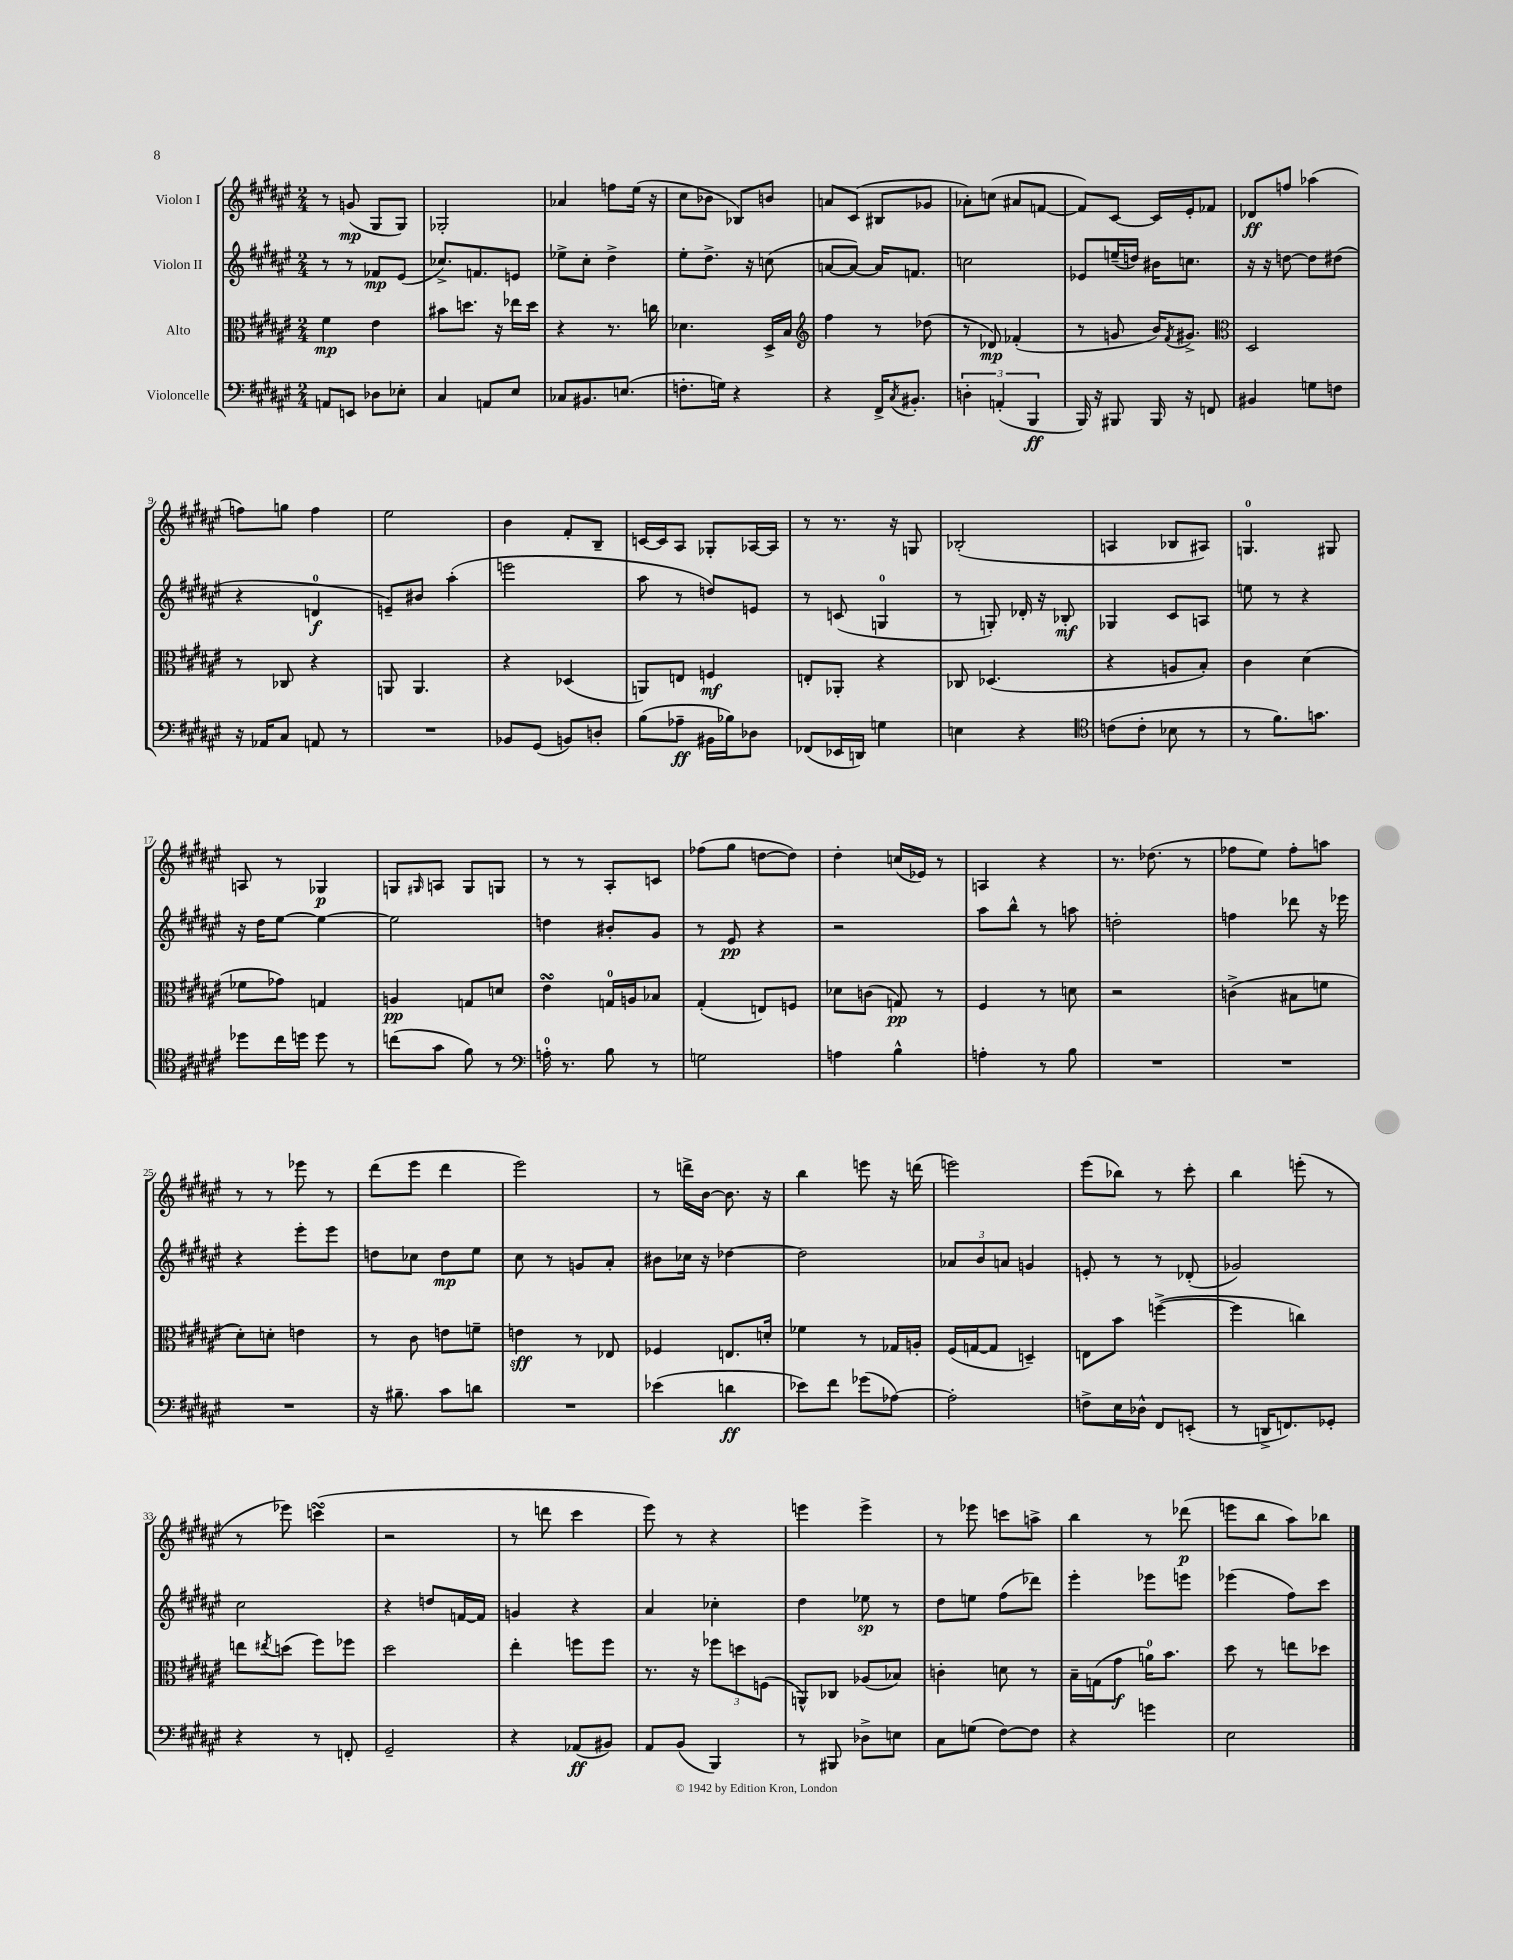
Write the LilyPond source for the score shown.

<<
\new StaffGroup <<
\new Staff = "s0" \with { instrumentName = "Violon I" } {
    \clef treble \key fis \major \numericTimeSignature \time 2/4
    r8 g'8\mp( gis8 gis8) |
    ges2-. |
    aes'4 f''8 eis''16( r16 |
    cis''8 bes'8 bes8) b'8 |
    a'8 cis'8( bis8 ges'8 |
    aes'8-.) c''8( ais'8 f'8~ |
    f'8) cis'8~ cis'16 eis'16-. fes'8 |
    des'8\ff f''8 aes''4( |
    f''8) g''8 f''4 |
    eis''2 |
    b'4 fis'8-. b8-- |
    c'16~ c'16 ais8 ges8-. aes16~ aes16 |
    r8 r8. r16 g8 |
    bes2-.( |
    a4 bes8 ais8) |
    g4.-0 gis8 |
    a8 r8 ges4\p |
    g8 \grace { gis16 } a8 gis8 g8 |
    r8 r8 ais8-. c'8 |
    fes''8( gis''8 d''8~ d''8) |
    dis''4-. c''16( ees'16) r8 |
    a4 r4 |
    r8. des''8.( r8 |
    fes''8 eis''8) fes''8-. a''8 |
    r8 r8 ees'''8 r8 |
    dis'''8( eis'''8 dis'''4 |
    eis'''2) |
    r8 d'''16-> b'16~ b'8. r16 |
    b''4 e'''8 r16 d'''16( |
    e'''2) |
    eis'''8( bes''8) r8 cis'''8-. |
    b''4 e'''8-.( r8 |
    r8 ees'''8) c'''4\turn( |
    r2 |
    r8 d'''8 cis'''4 |
    eis'''8) r8 r4 |
    e'''4 e'''4-> |
    r8 ees'''8 c'''8 a''8-> |
    b''4 r8 des'''8\p( |
    e'''8 b''8 ais''8) bes''8 \bar "|." |
}
\new Staff = "s1" \with { instrumentName = "Violon II" } {
    \clef treble \key fis \major \numericTimeSignature \time 2/4
    r8 r8 fes'8\mp eis'8( |
    ces''8.->) f'8. e'8 |
    ees''8-> cis''8-. dis''4-> |
    eis''8-. dis''8.-> r16 c''8( |
    a'8~ a'8~) a'16 f'8. |
    c''2 |
    ees'8 e''16--( d''16) bis'16 c''8. |
    r16 r16 d''8~ d''8 dis''8( |
    r4 d'4-0\f |
    e'8--) bis'8 ais''4-.( |
    e'''2 |
    ais''8 r8 d''8) e'8 |
    r8 c'8( g4-0 |
    r8 g8-.) des'16-. r16 bes8-.\mf |
    ges4 cis'8 a8 |
    e''8 r8 r4 |
    r16 dis''16 eis''8~ eis''4~ |
    eis''2 |
    d''4 bis'8-. gis'8 |
    r8 eis'8\pp r4 |
    r2 |
    ais''8 b''8-^ r8 a''8 |
    d''2-. |
    f''4 des'''8 r16 ees'''16 |
    r4 eis'''8-. eis'''8 |
    d''8 ces''8 d''8\mp eis''8 |
    cis''8 r8 g'8 ais'8-. |
    bis'8 ces''16 r16 des''4~ |
    des''2 |
    \tuplet 3/2 { aes'8 b'8 a'8 } g'4 |
    e'8-. r8 r8 des'8-.( |
    ges'2) |
    cis''2 |
    r4 d''8 f'16~ f'16 |
    g'4 r4 |
    ais'4 ces''4-. |
    dis''4 ees''8\sp r8 |
    dis''8 e''8 fis''8( des'''8) |
    eis'''4-. ees'''8 e'''8 |
    ees'''4( fis''8) cis'''8 \bar "|." |
}
\new Staff = "s2" \with { instrumentName = "Alto" } {
    \clef alto \key fis \major \numericTimeSignature \time 2/4
    fis'4\mp eis'4 |
    bis'8 d''8. r16 ees''16 d''16 |
    r4 r8. c''16 |
    des'4. dis16-> b16 |
    \clef treble fis''4 r8 des''8( |
    r8 des'8\mp) fes'4-.( |
    r8 g'8 b'16) \acciaccatura { fis'8 } gis'8.-> |
    \clef alto dis2 |
    r8 ces8 r4 |
    a,8 a,4. |
    r4 des4( |
    a,8) e8 f4\mf |
    e8-. aes,8-. r4 |
    ces8 des4.( |
    r4 a8 b8-.) |
    cis'4 dis'4( |
    fes'8 ges'8) g4 |
    a4\pp g8 d'8 |
    eis'4\turn g16-0 a16 bes8 |
    gis4-.( e8) f8 |
    des'8 c'8( g8\pp) r8 |
    fis4 r8 d'8 |
    r2 |
    c'4->( bis8 f'8 |
    dis'8-.) d'8-. e'4 |
    r8 cis'8 e'8 f'8-- |
    e'4\sff r8 ees8 |
    fes4 e8. d'16-. |
    fes'4 r8 ges16 a16-. |
    fis16( g16~ g8 d4--) |
    e8 b'8 f''4~->( |
    f''4 c''4) |
    e''8 \acciaccatura { eis''8 } d''8( fis''8) fes''8 |
    dis''2 |
    eis''4-. f''8 f''8 |
    r8. r16 \tuplet 3/2 { fes''8 d''8 f8( } |
    a,8-^) ces8 aes8( bes8) |
    c'4-. d'8 r8 |
    b16-- g16( gis'8\f a'16-0) b'8. |
    dis''8 r8 e''8 des''8 \bar "|." |
}
\new Staff = "s3" \with { instrumentName = "Violoncelle" } {
    \clef bass \key fis \major \numericTimeSignature \time 2/4
    a,8 e,8 des8 ees8-. |
    cis4 a,8 eis8 |
    ces8 bis,8. e8.( |
    f8.-. g16) r4 |
    r4 fis,16-> \acciaccatura { cis8 } bis,8.-. |
    \tuplet 3/2 { d4-. a,4-.( b,,4\ff } |
    b,,16) r16 bis,,8 bis,,16 r16 f,8 |
    bis,4 g8 f8 |
    r16 aes,16 cis8 a,8 r8 |
    R2 |
    bes,8 gis,8( b,8) d8-. |
    b8( aes8--\ff bis,16 bes16) des8 |
    fes,8( ees,16 d,16) g4 |
    e4 r4 |
    \clef tenor c'8( c'8-. bes8 r8 |
    r8 fis'8.) g'8. |
    des''8 cis''16 d''16 d''8 r8 |
    c''8( gis'8 fis'8) r8 |
    \clef bass a16-0-. r8. b8 r8 |
    g2 |
    a4 b4-^ |
    a4-. r8 b8 |
    R2 |
    R2 |
    R2 |
    r16 bis8.-- cis'8 d'8 |
    R2 |
    ees'4( d'4\ff |
    ees'8) fis'8 ges'8( aes8~) |
    aes2-. |
    f8-> eis16 des16-^ fis,8 e,8-.( |
    r8 d,16-> f,8.) ges,8-. |
    r4 r8 f,8-. |
    gis,2-- |
    r4 aes,8\ff( bis,8) |
    ais,8 b,8( b,,4) |
    r8 bis,,8 des8-> e8 |
    cis8 g8( fis8~) fis8 |
    r4 g'4 |
    eis2 \bar "|." |
}
>>
>>
